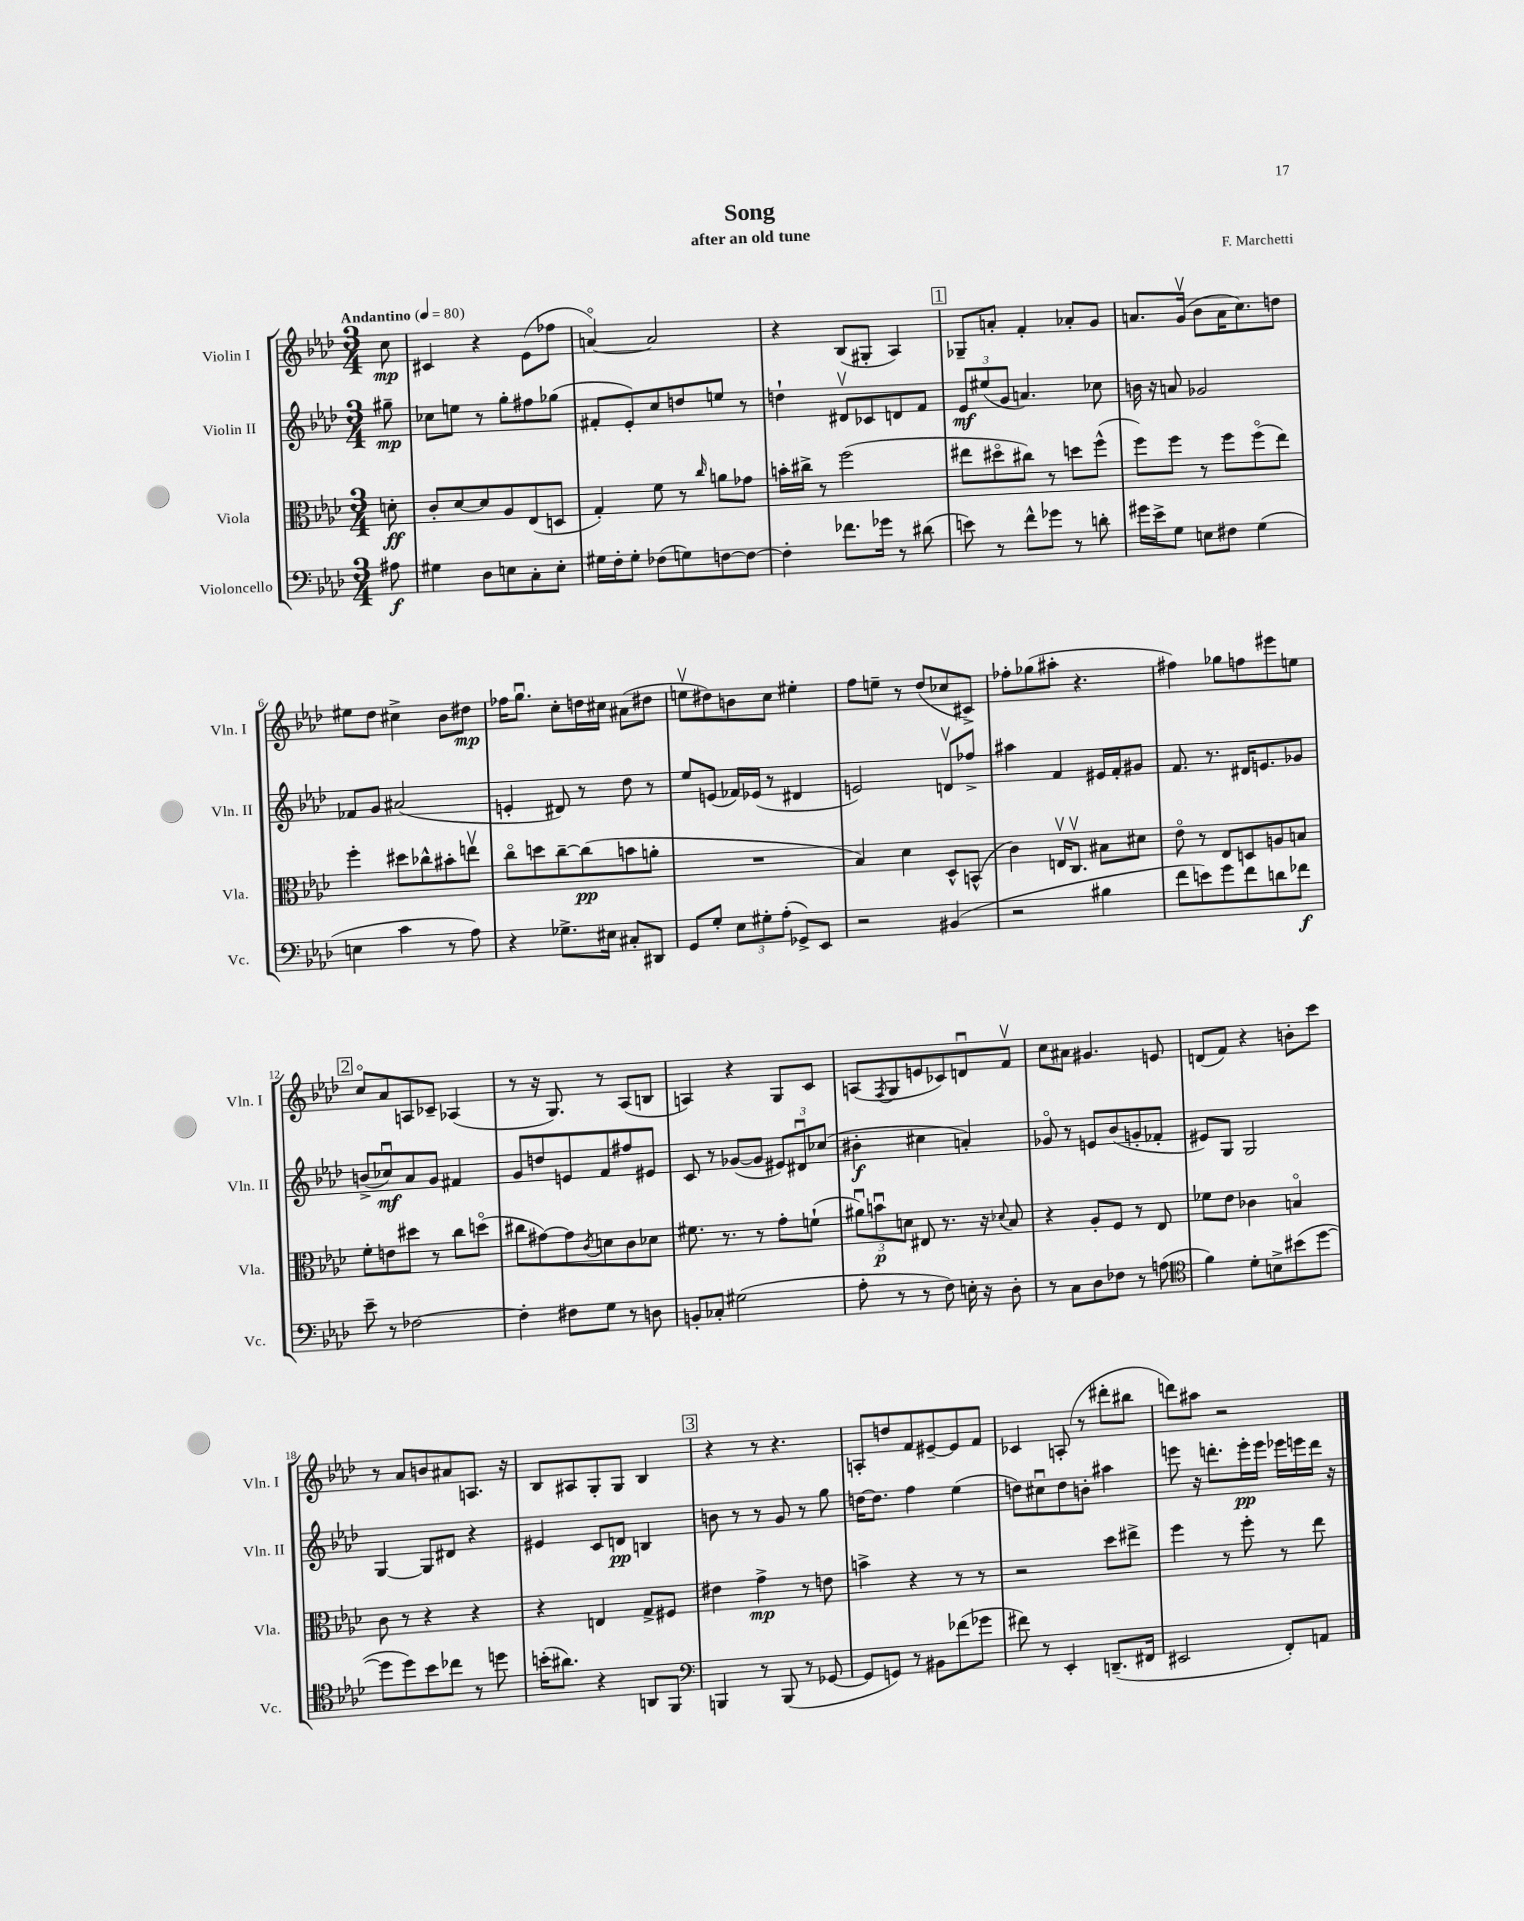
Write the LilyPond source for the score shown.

\header { title = "Song" composer = "F. Marchetti" subtitle = "after an old tune" }
<<
\new StaffGroup <<
\new Staff = "s0" \with { instrumentName = "Violin I" shortInstrumentName = "Vln. I" } {
    \clef treble \key aes \major \numericTimeSignature \time 3/4 \partial 8 \tempo "Andantino" 4 = 80
    c''8\mp |
    cis'4 r4 ees'8( fes''8 |
    a'4~\flageolet) a'2 |
    r4 bes8( gis8-. aes4) |
    \mark \markup { \box "1" } ges8-- a'8-. f'4-. aes'8-. g'8 |
    a'8. g'16\upbow( bes'8 a'16 c''8.) d''8 |
    eis''8 des''8 cis''4-> bes'8 dis''8\mp |
    fes''16 g''8.\downbow c''8-. d''16 cis''16 ais'8( dis''8 |
    e''8\upbow dis''8) b'8 c''8 eis''4-. |
    f''8 e''8-- r8 des''8( ces''8 cis'8->) |
    fes''8-. ges''8( ais''8-. r4. |
    fis''4) ges''8 f''8 eis'''8 e''8 |
    \mark \markup { \box "2" } c''8\flageolet aes'8 a8 ces'8-- aes4( |
    r8 r16 g8.) r8 aes8( b8 |
    a4) r4 g8 c'8 |
    a8( \acciaccatura { f8 } g8 e'8 ces'8) d'8\downbow f'8\upbow |
    c''8 ais'8 gis'4. e'8 |
    d'8( f'8) r4 b'8-. c'''8 |
    r8 aes'8 b'8 ais'8 a8. r16 |
    bes8 ais8 g8-. g8 bes4 |
    \mark \markup { \box "3" } r4 r8 r4. |
    a8-. d''8 f'8 eis'8~-- eis'8 f'8 |
    ces'4 a8-.( r8 dis'''8-. bis''8 |
    d'''8) ais''8 r2 \bar "|." |
}
\new Staff = "s1" \with { instrumentName = "Violin II" shortInstrumentName = "Vln. II" } {
    \clef treble \key aes \major \numericTimeSignature \time 3/4 \partial 8
    gis''8--\mp |
    ces''8 e''8 r8 g''8-. fis''8 ges''8( |
    fis'8-. ees'8-.) c''8 d''8 e''8 r8 |
    d''4-! dis'8\upbow ces'8 d'8 f'8 |
    \mark \markup { \box "1" } \tuplet 3/2 { ees'8\mf eis''8( g'8 } a'4.) ces''8 |
    b'16 r16 a'8 ges'2 |
    fes'8 g'8 ais'2( |
    e'4-. dis'8) r8 des''8 r8 |
    ees''8 e'8( fes'16) ees'16( r8 dis'4 |
    e'2) d'8\upbow fes''8-> |
    ais''4 f'4 eis'16 f'16-. gis'8 |
    f'8. r8. dis'16 e'8. ges'8 |
    \mark \markup { \box "2" } b'8->( ces''8\downbow\mf) aes'8 g'8 fis'4 |
    g'8 d''8 e'8 f'8 fis''8 eis'8 |
    c'8 r8 ges'8~( ges'8 \tuplet 3/2 { eis'8) dis'8\downbow ces''8( } |
    bis'4-.\f cis''4 a'4-.) |
    ges'8\flageolet r8 e'8 bes'8( g'8-. fes'8-. |
    eis'8) g8 g2 |
    g4~ g8 dis'8 r4 |
    eis'4 c'8 d'8\pp b4 |
    \mark \markup { \box "3" } b'8 r8 r8 g'8 r8 g''8 |
    d''16~ d''8. f''4 ees''4( |
    d''8) cis''8\downbow d''8 b'8-. ais''4 |
    e'''8 r16 d'''8.-. e'''16-.\pp e'''16 ees'''16 e'''16 d'''16 r16 \bar "|." |
}
\new Staff = "s2" \with { instrumentName = "Viola" shortInstrumentName = "Vla." } {
    \clef alto \key aes \major \numericTimeSignature \time 3/4 \partial 8
    d'8-.\ff |
    c'8-. des'8~ des'8 aes8 ees8( d8 |
    g4-.) f'8 r8 \grace { c''16 } a'8 ges'8 |
    b'16-. cis''16-> r8 f''2( |
    \mark \markup { \box "1" } eis''8 dis''8\flageolet cis''8) r8 d''8 f''8-^( |
    f''8) f''8 r8 f''8 f''8\flageolet( ees''8) |
    f''4-. dis''8 ces''8-^ bis'8-. e''8\upbow |
    c''8\flageolet d''8 c''8~-- c''8\pp( b'8 a'8-. |
    R2. |
    bes4) des'4 des8-^ b,8-^( |
    c'4) e16\upbow c8.\upbow bis8 dis'8 |
    ees'8\flageolet r8 ees8 d8 a8 b8 |
    \mark \markup { \box "2" } f'8-. e'8 dis''8 r8 c''8 d''8\flageolet( |
    cis''8 gis'8~) gis'8 \acciaccatura { c'8 } d'8 c'8 des'8 |
    fis'8. r8. r8 g'8-. f'8-!( |
    \tuplet 3/2 { ais'8\downbow) b'8\downbow\p d'8 } eis8 r8. r16 \appoggiatura { des'8 } bes8 |
    r4 aes8-. f8 r8 ees8 |
    fes'8 ees'8 ces'4 b4\flageolet |
    c'8 r8 r4 r4 |
    r4 e4 g8-> fis8 |
    \mark \markup { \box "3" } eis'4 g'4->\mp r8 e'8 |
    b'4-> r4 r8 r8 |
    r2 des''8 eis''8-> |
    f''4 r8 f''8-. r8 ees''8 \bar "|." |
}
\new Staff = "s3" \with { instrumentName = "Violoncello" shortInstrumentName = "Vc." } {
    \clef bass \key aes \major \numericTimeSignature \time 3/4 \partial 8
    ais8\f |
    gis4 des8 e8 c8-. e8-. |
    gis16 f16-. gis8-. fes8( g8) f8~ f8~ |
    f4-. fes'8. ges'16 r8 dis'8( |
    \mark \markup { \box "1" } e'8) r8 f'8-^ ges'8 r8 d'8-. |
    gis'16 ees'16-> g8 e8 fis8 g4( |
    e4 c'4 r8 aes8) |
    r4 ges8.-> eis16 cis8-. dis,8 |
    g,8 g8-. \tuplet 3/2 { ees8 gis8-. aes8-.( } ges,8->) ees,8 |
    r2 bis,4( |
    r2 bis4 |
    f'8 e'8) g'8 f'8 d'8 fes'8\f |
    \mark \markup { \box "2" } ees'8-- r8 fes2~ |
    fes4-. fis8 g8 r8 d8 |
    b,8-. ces8-. gis2( |
    aes8-. r8 r8 f8) e16-. r16 des8-. |
    r8 c8 des8 fes8 r8 a8( |
    \clef tenor f'4) des'8-. b8-> bis'8( des''8~ |
    des''8 des''8) bes'8 ces''8 r8 d''8 |
    b'16-.( ais'8.) r4 a,8 f,8 |
    \mark \markup { \box "3" } \clef bass b,,4 r8 b,,8( r8 ges,8~ |
    ges,8 g,8) r8 bis,8 fes'8( ges'8 |
    fis'8) r8 ees,4-. d,8.--( fis,16 |
    eis,2 f,8-.) a,8 \bar "|." |
}
>>
>>
